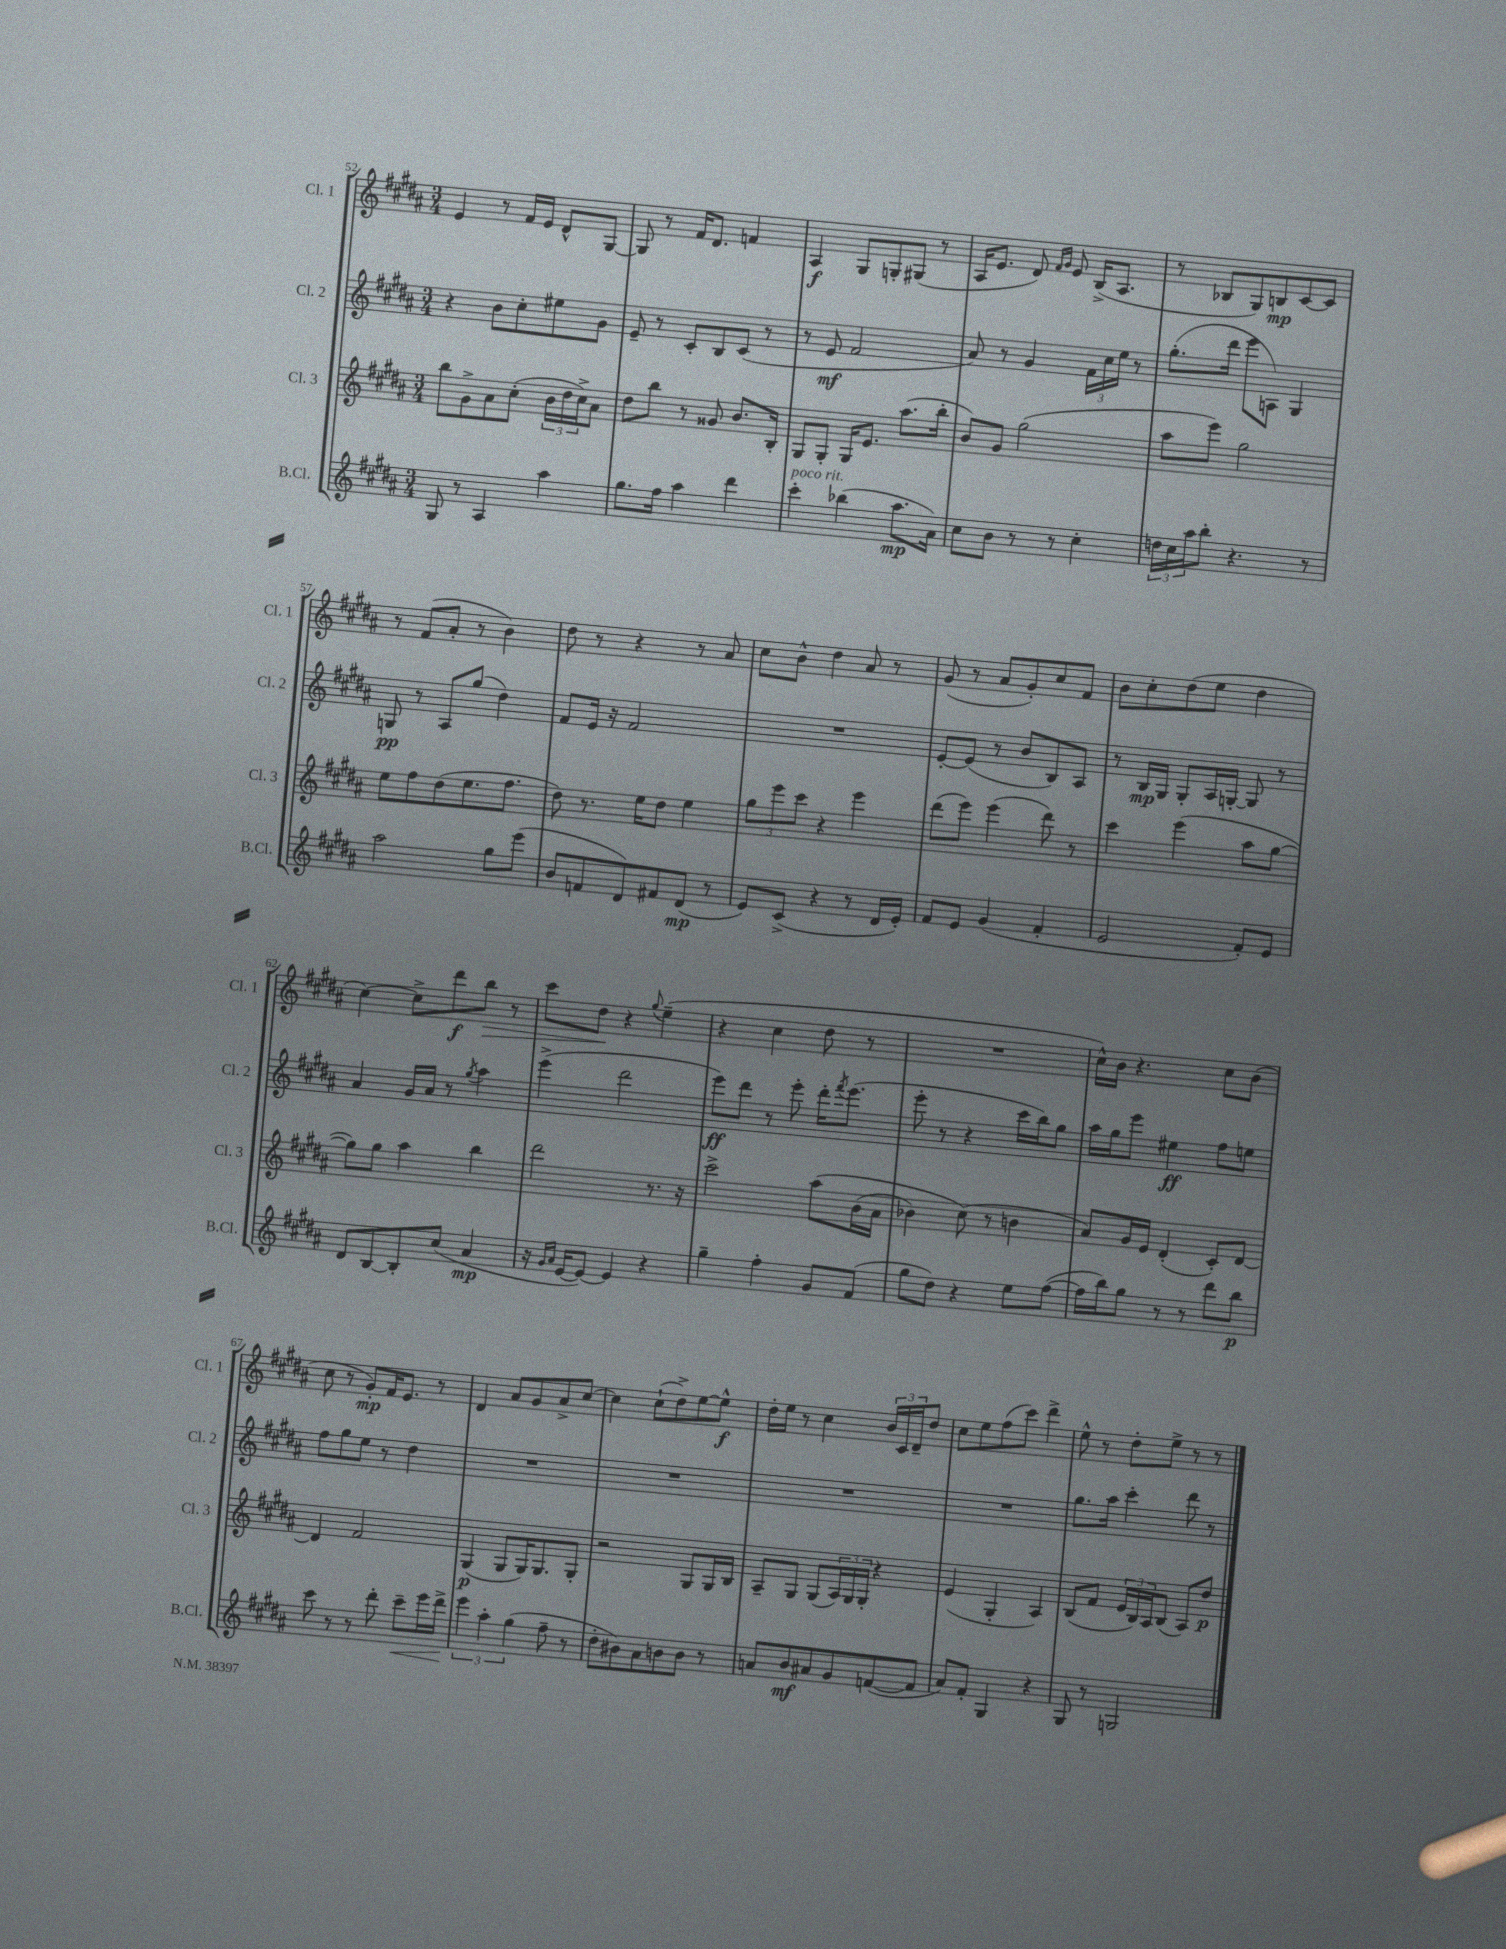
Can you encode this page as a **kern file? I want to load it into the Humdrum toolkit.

**kern	**kern	**kern	**kern
*staff4	*staff3	*staff2	*staff1
*clefG2	*clefG2	*clefG2	*clefG2
*k[f#c#g#d#a#]	*k[f#c#g#d#a#]	*k[f#c#g#d#a#]	*k[f#c#g#d#a#]
*M3/4	*M3/4	*M3/4	*M3/4
8G#	8bb	4r	4e
8r	8g#^	.	.
4A#	8a#	8b	8r
.	(8cc#'	8cc#'	16f#
.	.	.	16e
4aa#	24b	8ee#	8d#^^
.	24dd#	.	.
.	24cc#^)	.	.
.	8a#	8g#	[8G#
=	=	=	=
8.gg#	8dd#	8e~	8G#]
.	8bb	8r	8r
16ff#	.	.	.
4aa#	8r	8c#'	16f#
.	.	.	8.d#
.	8g##	8B	.
4ddd#	8.b	(8c#	4f
.	.	8r	.
.	16B'	.	.
=	=	=	=
4ccc#'	8G#	8r	4A#
.	8G#'	8e	.
(4bb-	16G#	2f#	8G#
.	8.e	.	.
.	.	.	8G'
8.aa#	(8.aa#	.	(8G#
.	.	.	8r
16a#)	16bb'	.	.
=	=	=	=
8cc#	8b)	8a#)	16A#
.	.	.	8.e
8b	8g#	8r	.
8r	(2gg#	4g#	8d#)
.	.	.	16qqf#
.	.	.	16qqg#
8r	.	.	8e
4cc#'	.	24f#	(16B^
.	.	24cc#	.
.	.	.	8.A#
.	.	24ee	.
.	.	8r	.
=	=	=	=
24dd	8aa#	(8.gg#'	8r
24cc#	.	.	.
24aa#	.	.	.
8bb'	8eee)	.	8B-
.	.	16ddd#	.
4.r	2gg#	8eee	8G#)
.	.	8A)	8B
.	.	4G#	[8c#
8r	.	.	8c#]
=	=	=	=
2aa#	8ee	8G	8r
.	8ff#	8r	(8f#
.	(8dd#	8A#	8a#'
.	8.ee	(8gg#	8r
8gg#	.	4dd#)	4b)
.	8.ff#	.	.
(8eee	.	.	.
=	=	=	=
8b	8dd#)	8f#	8dd#
8f	8.r	16e	8r
.	.	16r	.
8d#)	.	2f#	4r
.	16ee	.	.
8f#	8dd#	.	.
(8d#	4ee	.	8r
8r	.	.	8a#
=	=	=	=
8e)	12gg#	2.r	8cc#
.	12eee	.	.
(8c#^	.	.	8b^^
.	12ccc#	.	.
4r	4r	.	4dd#
8r	4eee	.	8a#
16d#	.	.	8r
16e')	.	.	.
=	=	=	=
8f#	(8ddd#	[8e'	(8g#
8e	8eee)	(8e]	8r
(4g#	(4eee	8r	8a#
.	.	8b	8g#')
4f#'	8ddd#)	8B)	8cc#
.	8r	8A#	8f#
=	=	=	=
2e	4ccc#	8r	8b
.	.	16B	8cc#'
.	.	16G#	.
.	(4eee	8G#'	(8dd#
.	.	16A#	8ee
.	.	[16G'	.
8f#')	8aa#	8G]	4dd#
8e	[8gg#	8r	.
=	=	=	=
8d#	8gg#])	4a#	[4cc#)
[8B	8gg#	.	.
8B']	4aa#	16g#	8cc#^]
.	.	16a#	.
(8cc#	.	8r	8ddd#
.	.	8qgg#	.
4a#	4bb	4aa#	8bb
.	.	.	8r
=	=	=	=
16r	2ddd#	(4eee^	8ccc#
16qqg#	.	.	.
16qqa#	.	.	.
[16e	.	.	.
8e_)	.	.	8dd#
4e]	.	2ddd#	4r
.	.	.	8qqgg#
4r	8.r	.	(4ee~
.	16r	.	.
=	=	=	=
4gg#~	2ccc#^	8eee)	4r
.	.	8ddd#	.
4ff#'	.	8r	4cc#
.	.	8eee'	.
8g#	&(8aa#	16ddd#'	8dd#
.	.	8qfff#	.
.	.	(8.eee	.
(8f#	(16b	.	8r
.	16a#	.	.
=	=	=	=
8gg#	4b-)	8eee'	2.r
8dd#)	.	8r	.
4r	(8cc#&)	4r	.
.	8r	.	.
8ee	4b	16ccc#	.
.	.	16bb)	.
([8ff#	.	8gg#	.
=	=	=	=
16ff#]	8a#)	16aa#	16cc#^^)
16bb)	.	16gg#	16b
8gg#	16g#	8eee	4.r
.	16e	.	.
8r	(4d#'	4ee#	.
8r	.	.	.
8ddd#	8c#')	8ff#	8cc#
8bb	[8d#	8ee	(8b
=	=	=	=
8ccc#	4d#]	8ff#	8cc#
8r	.	8gg#	8r
8r	2f#	8ee	8g#')
8ddd#'	.	8r	16f#
.	.	.	8.e
8ccc#~	.	4dd#	.
16eee	.	.	8r
16ddd#^	.	.	.
=	=	=	=
6eee	(4G#	2.r	4d#
6aa#'	.	.	.
.	8G#	.	8a#
(6gg#	.	.	.
.	16G#)	.	8g#
.	8.G#	.	.
8ff#~	.	.	8a#^
8r	8G#'	.	[8cc#
=	=	=	=
8dd#'	2r	2.r	4cc#]
8b#)	.	.	.
8a#	.	.	(8cc#`
8b	.	.	8dd#^)
8b	8G#	.	[8ee
8r	16G#	.	8ee^^]
.	16B	.	.
=	=	=	=
8a	8A#~	2.r	16dd#'
.	.	.	16ee
8b	8G#	.	8r
8a#	(8G#	.	4cc#
8g#	24A#)	.	.
.	24G#	.	.
.	24G#'	.	.
([8f	4r	.	24b
.	.	.	24c#
.	.	.	24d#~
8f]	.	.	8dd#
=	=	=	=
8a#)	(4e	2.r	8cc#
8f#'	.	.	8ee
4G#	4G#'	.	(8ff#
.	.	.	8ccc#)
4r	4A#)	.	4ddd#^
=	=	=	=
8G#	(8B	8.gg#	8ee^^
8r	8f#	.	8r
.	.	16aa#	.
2G	24e	4ccc#'	8dd#'
.	24B)	.	.
.	24A#	.	.
.	(8B	.	8ee^
.	8A#)	8ddd#	8r
.	8dd#	8r	8r
==	==	==	==
*-	*-	*-	*-
